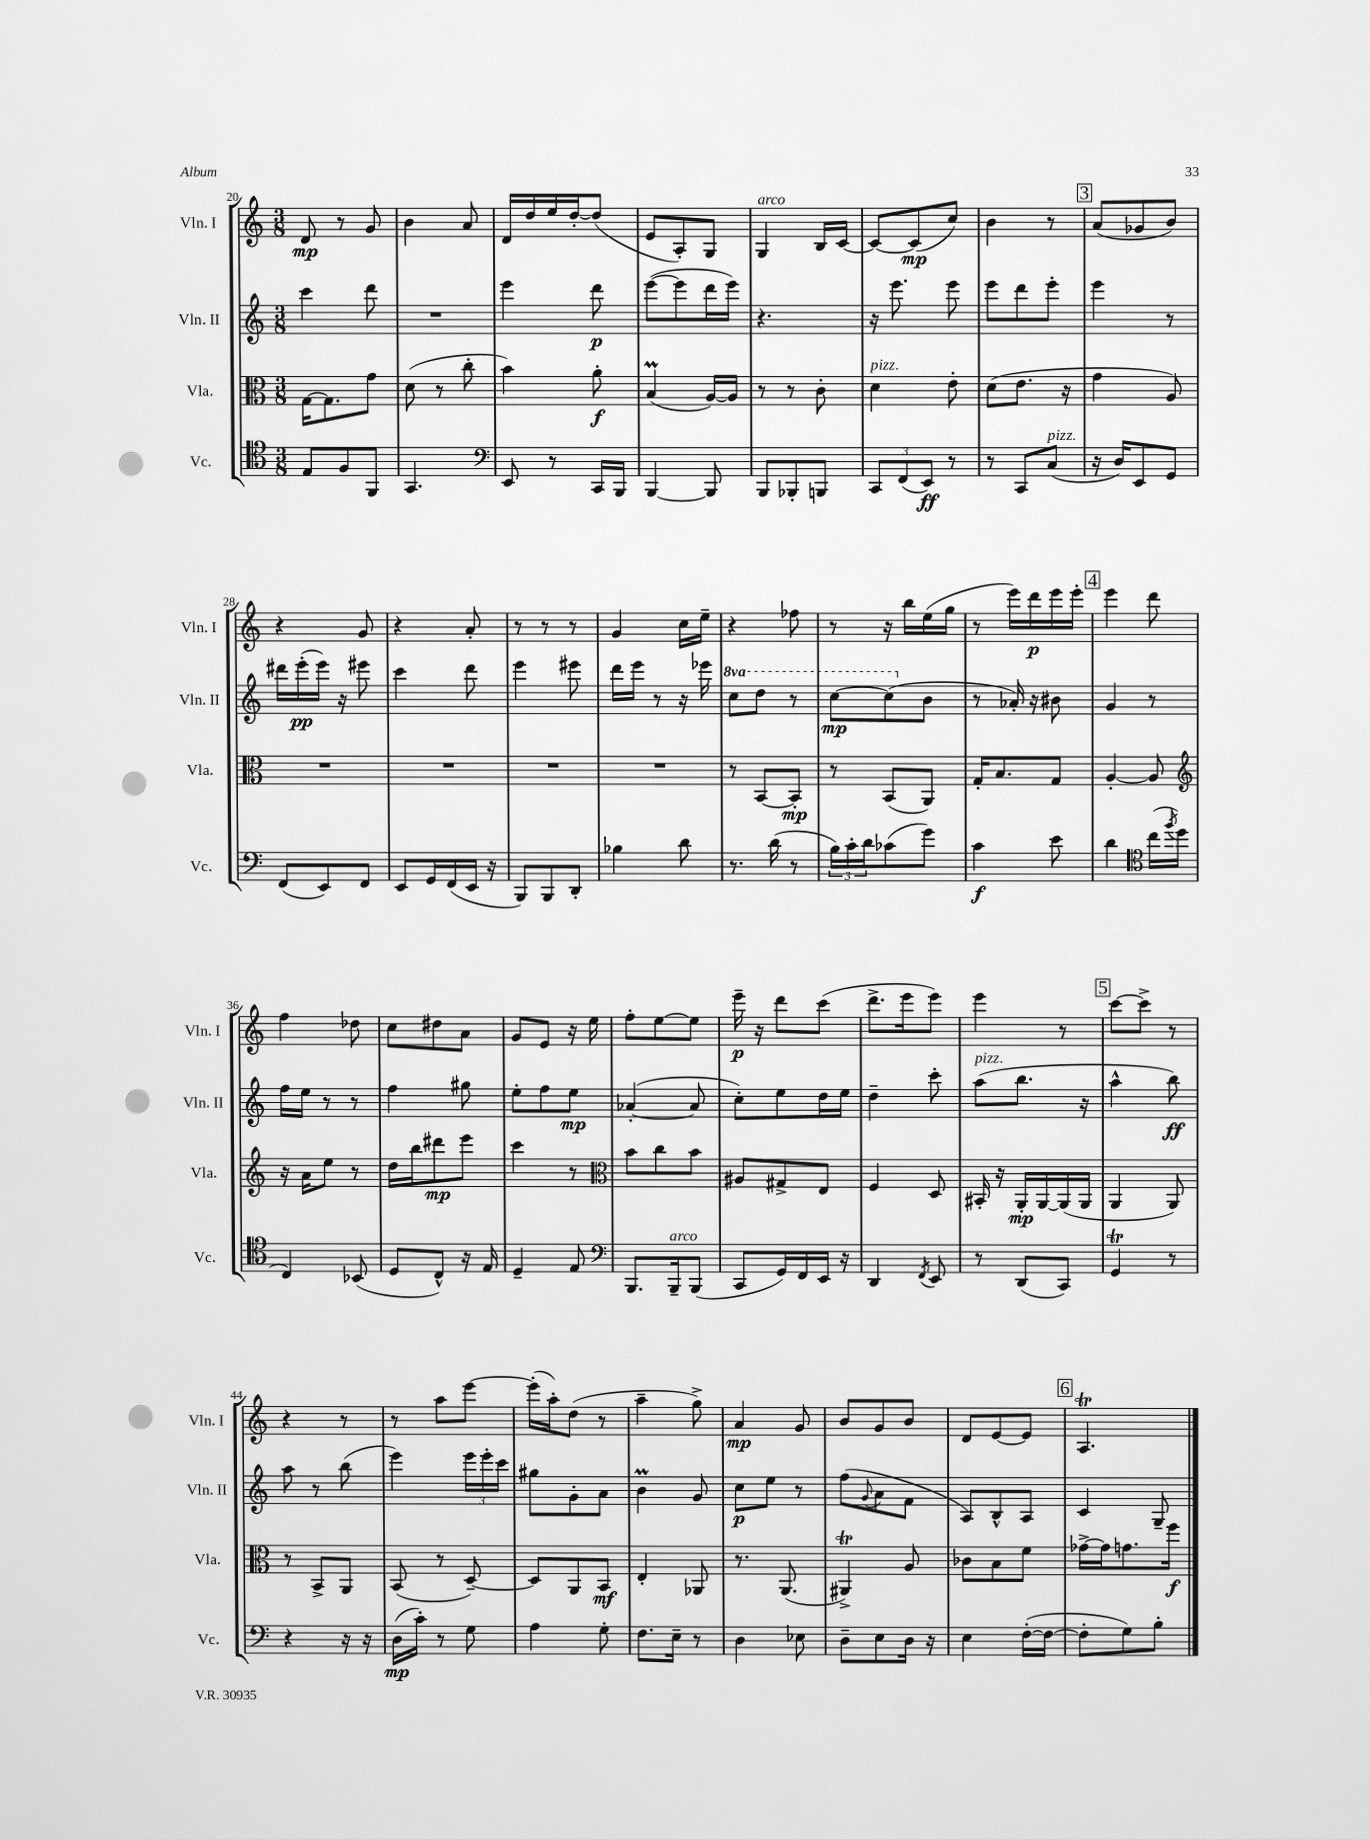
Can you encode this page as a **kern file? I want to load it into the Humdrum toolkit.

**kern	**dynam	**kern	**dynam	**kern	**dynam	**kern	**dynam
*part4	*part4	*part3	*part3	*part2	*part2	*part1	*part1
*staff4	*staff4	*staff3	*staff3	*staff2	*staff2	*staff1	*staff1
*I"Vc.	*	*I"Vla.	*	*I"Vln. II	*	*I"Vln. I	*
*I'Vc.	*	*I'Vla.	*	*I'Vln. II	*	*I'Vln. I	*
*clefC4	*	*clefC3	*	*clefG2	*	*clefG2	*
*k[]	*	*k[]	*	*k[]	*	*k[]	*
*M3/8	*	*M3/8	*	*M3/8	*	*M3/8	*
=20	=20	=20	=20	=20	=20	=20	=20
8E/L	.	[16G\KL	.	4ccc\	.	8d/	mp
.	.	8.G\]	.	.	.	.	.
8F/	.	.	.	.	.	8r	.
8FF/J	.	8g\J	.	8ddd\	.	8g/	.
=21	=21	=21	=21	=21	=21	=21	=21
4.GG/	.	(8d\	.	4.r	.	4b\	.
.	.	8r	.	.	.	.	.
.	.	8cc'\	.	.	.	8a/	.
=22	=22	=22	=22	=22	=22	=22	=22
*clefF4	*	*	*	*	*	*	*
8EE/	.	4b\)	.	4eee\	.	16d/LL	.
.	.	.	.	.	.	16dd/	.
8r	.	.	.	.	.	16ee/	.
.	.	.	.	.	.	[16dd'/J	.
16CC/LL	.	8a'\	f	8ddd\	p	(8dd/J]	.
16BBB/JJ	.	.	.	.	.	.	.
=23	=23	=23	=23	=23	=23	=23	=23
[4BBB/	.	(4Bm/	.	([8eee\L	.	8e/L	.
.	.	.	.	8eee\]	.	8A'/)	.
8BBB/]	.	[16A/LL)	.	16ddd\L	.	8G/J	.
.	.	16A/JJ]	.	16eee\JJ)	.	.	.
=24	=24	=24	=24	=24	=24	=24	=24
!	!	!	!	!	!	!LO:TX:a:i:t=arco	!
8BBB/L	.	8r	.	4.r	.	4G/	.
8BBB-X'/	.	8r	.	.	.	.	.
8BBBn/J	.	8c'\	.	.	.	16B/LL	.
.	.	.	.	.	.	[16c/JJ	.
=25	=25	=25	=25	=25	=25	=25	=25
!	!	!LO:TX:a:i:t=pizz.	!	!	!	!	!
12CC/L	.	4d\	.	16r	.	8c/L_	.
.	.	.	.	8.eee\	.	.	.
(12FF/	.	.	.	.	.	.	.
.	.	.	.	.	.	(8c/]	mp
12EE/J)	ff	.	.	.	.	.	.
8r	.	8e'\	.	8eee\	.	8cc/J)	.
=26	=26	=26	=26	=26	=26	=26	=26
8r	.	(8d\L	.	8eee\L	.	4b\	.
8CC/L	.	8.e\J	.	8ddd\	.	.	.
!LO:TX:a:i:t=pizz.	!	!	!	!	!	!	!
(8C/J	.	.	.	8eee'\J	.	8r	.
.	.	16r	.	.	.	.	.
!!LO:REH:place=s1:t=3
=27	=27	=27	=27	=27	=27	=27	=27
16r	.	4g\	.	4eee\	.	(8a/L	.
16D/KL)	.	.	.	.	.	.	.
8EE/	.	.	.	.	.	8g-X/	.
8GG/J	.	8A/)	.	8r	.	8b/J)	.
!!LO:LB:g=z
=28	=28	=28	=28	=28	=28	=28	=28
(8FF/L	.	4.r	.	16ddd#X\LL	.	4r	.
.	.	.	.	(16eee'\	pp	.	.
8EE/)	.	.	.	16eee\JJ)	.	.	.
.	.	.	.	16r	.	.	.
8FF/J	.	.	.	8eee#X\	.	8g/	.
=29	=29	=29	=29	=29	=29	=29	=29
8EE/L	.	4.r	.	4ccc\	.	4r	.
16GG/L	.	.	.	.	.	.	.
(16FF/	.	.	.	.	.	.	.
16EE/JJ	.	.	.	8ddd\	.	8a'/	.
16r	.	.	.	.	.	.	.
=30	=30	=30	=30	=30	=30	=30	=30
8BBB/L)	.	4.r	.	4eee\	.	8r	.
8BBB/	.	.	.	.	.	8r	.
8DD'/J	.	.	.	8eee#X\	.	8r	.
=31	=31	=31	=31	=31	=31	=31	=31
4B-X\	.	4.r	.	16ddd\LL	.	4g/	.
.	.	.	.	16eee\JJ	.	.	.
.	.	.	.	8r	.	.	.
8d\	.	.	.	16r	.	16cc\LL	.
.	.	.	.	16eee-X\	.	16ee~\JJ	.
=32	=32	=32	=32	=32	=32	=32	=32
*	*	*	*	*8va	*	*	*
8.r	.	8r	.	8ccc\L	.	4r	.
.	.	[8BB/L	.	8ddd\J	.	.	.
(16d\	.	.	.	.	.	.	.
8r	.	8BB'/J]	mp	8r	.	8ff-X\	.
=33	=33	=33	=33	=33	=33	=33	=33
24B\LL)	.	8r	.	[8ccc\L	mp	8r	.
24c'\	.	.	.	.	.	.	.
24d\J	.	.	.	.	.	.	.
(8c-X\	.	(8BB/L	.	(8ccc\]	.	16r	.
.	.	.	.	.	.	16bb\LL	.
*	*	*	*	*X8va	*	*	*
8g\J)	.	8AA/J)	.	8b\J	.	(16ee\	.
.	.	.	.	.	.	16gg\JJ	.
=34	=34	=34	=34	=34	=34	=34	=34
4c\	f	16G'/KL	.	8r	.	8r	.
.	.	8.B/	.	.	.	.	.
.	.	.	.	16a-X'/)	.	16eee\LL)	.
.	.	.	.	16r	.	16ddd\	p
8e\	.	8G/J	.	8b#X\	.	16eee\	.
.	.	.	.	.	.	16eee'\JJ	.
!!LO:REH:place=s1:t=4
=35	=35	=35	=35	=35	=35	=35	=35
4d\	.	[4A'/	.	4g/	.	4eee\	.
*clefC4	*	*	*	*	*	*	*
(16cc\LL	.	8A/]	.	8r	.	8ddd\	.
8qff/	.	.	.	.	.	.	.
16dd\JJ	.	.	.	.	.	.	.
!!LO:LB:g=z
=36	=36	=36	=36	=36	=36	=36	=36
*	*	*clefG2	*	*	*	*	*
4C/)	.	16r	.	16ff\LL	.	4ff\	.
.	.	16a\KL	.	16ee\JJ	.	.	.
.	.	8ee\J	.	8r	.	.	.
(8BB-X/	.	8r	.	8r	.	8dd-X\	.
=37	=37	=37	=37	=37	=37	=37	=37
8D/L	.	16dd\LL	.	4ff\	.	8cc\L	.
.	.	16bb\J	.	.	.	.	.
8C^^/J)	.	8ddd#X\	mp	.	.	8dd#X\	.
16r	.	8eee\J	.	8gg#X\	.	8a\J	.
16E/	.	.	.	.	.	.	.
=38	=38	=38	=38	=38	=38	=38	=38
4D~/	.	4ccc\	.	8ee'\L	.	8g/L	.
.	.	.	.	8ff\	.	8e/J	.
8E/	.	8r	.	8ee\J	mp	16r	.
.	.	.	.	.	.	16ee\	.
=39	=39	=39	=39	=39	=39	=39	=39
*clefF4	*	*clefC3	*	*	*	*	*
8.BBB/L	.	8b\L	.	([4a-X'/	.	8ff'\L	.
.	.	8cc\	.	.	.	[8ee\	.
!LO:TX:a:i:t=arco	!	!	!	!	!	!	!
16BBB~/k	.	.	.	.	.	.	.
(8BBB/J	.	8b\J	.	8a-/]	.	8ee\J]	.
=40	=40	=40	=40	=40	=40	=40	=40
8CC/L	.	8A#X/L	.	8cc'\L)	.	16eee~\	p
.	.	.	.	.	.	16r	.
16GG/L)	.	8G#X^/	.	8ee\	.	8ddd\L	.
16FF/	.	.	.	.	.	.	.
16EE/JJ	.	8E/J	.	16dd\L	.	(8ccc\J	.
16r	.	.	.	16ee\JJ	.	.	.
=41	=41	=41	=41	=41	=41	=41	=41
4DD/	.	4F/	.	4dd~\	.	8.ddd^\L	.
.	.	.	.	.	.	16eee\k	.
8qFF/	.	.	.	.	.	.	.
8EE/	.	8D/	.	8ccc'\	.	8eee\J)	.
=42	=42	=42	=42	=42	=42	=42	=42
!	!	!	!	!LO:TX:a:i:t=pizz.	!	!	!
8r	.	16BB#X'/	.	(8aa\L	.	4eee\	.
.	.	16r	.	.	.	.	.
(8DD/L	.	16AA'/LL	mp	8.bb\J	.	.	.
.	.	[16AA/	.	.	.	.	.
8CC/J)	.	(16AA/]	.	.	.	8r	.
.	.	16AA/JJ	.	16r	.	.	.
!!LO:REH:place=s1:t=5
=43	=43	=43	=43	=43	=43	=43	=43
4GGT/	.	4AA/	.	4aa^^\	.	[8ccc\L	.
.	.	.	.	.	.	8ccc^\J]	.
8r	.	8AA/)	.	8bb\)	ff	8r	.
!!LO:LB:g=z
=44	=44	=44	=44	=44	=44	=44	=44
4r	.	8r	.	8aa\	.	4r	.
.	.	8BB^/L	.	8r	.	.	.
16r	.	8AA/J	.	(8bb\	.	8r	.
16r	.	.	.	.	.	.	.
=45	=45	=45	=45	=45	=45	=45	=45
(16D\LL	mp	(8BB/	.	4eee\)	.	8r	.
16c'\JJ)	.	.	.	.	.	.	.
8r	.	8r	.	.	.	8aa\L	.
8G\	.	[8D~/)	.	24eee\LL	.	[8eee\J	.
.	.	.	.	24eee'\	.	.	.
.	.	.	.	24ccc\JJ	.	.	.
=46	=46	=46	=46	=46	=46	=46	=46
4A\	.	8D/L]	.	8gg#X\L	.	(16eee'\LL]	.
.	.	.	.	.	.	16aa'\J)	.
.	.	8AA/	.	8g'\	.	(8dd\J	.
8G'\	.	8BB/J	mf	8a\J	.	8r	.
=47	=47	=47	=47	=47	=47	=47	=47
8.F\L	.	4E'/	.	4bm\	.	4aa~\	.
16E~\Jk	.	.	.	.	.	.	.
8r	.	8AA-X/	.	8g/	.	8gg^\)	.
=48	=48	=48	=48	=48	=48	=48	=48
4D\	.	8.r	.	8cc\L	p	4a/	mp
.	.	.	.	8ee\J	.	.	.
.	.	(8.AA/	.	.	.	.	.
8E-X\	.	.	.	8r	.	8g/	.
=49	=49	=49	=49	=49	=49	=49	=49
8D~\L	.	4AA#Xt^/)	.	(8ff\L	.	8b/L	.
.	.	.	.	8qqg/	.	.	.
8E\	.	.	.	8a\	.	8g/	.
16D\Jk	.	8A/	.	8f\J	.	8b/J	.
16r	.	.	.	.	.	.	.
=50	=50	=50	=50	=50	=50	=50	=50
4E\	.	8c-X\L	.	8A/L)	.	8d/L	.
.	.	8B\	.	8B^^/	.	[8e/	.
([16F'\LL	.	8f\J	.	8A/J	.	8e/J]	.
16F\JJ_	.	.	.	.	.	.	.
!!LO:REH:place=s1:t=6
=51	=51	=51	=51	=51	=51	=51	=51
8F'\L]	.	[16g-X^\LL	.	4c/	.	4.AT/	.
.	.	16g-\J]	.	.	.	.	.
8G\)	.	8.gn\	.	.	.	.	.
8B'\J	.	.	.	8G~/	.	.	.
.	.	16ff\Jk	f	.	.	.	.
==	==	==	==	==	==	==	==
*-	*-	*-	*-	*-	*-	*-	*-
